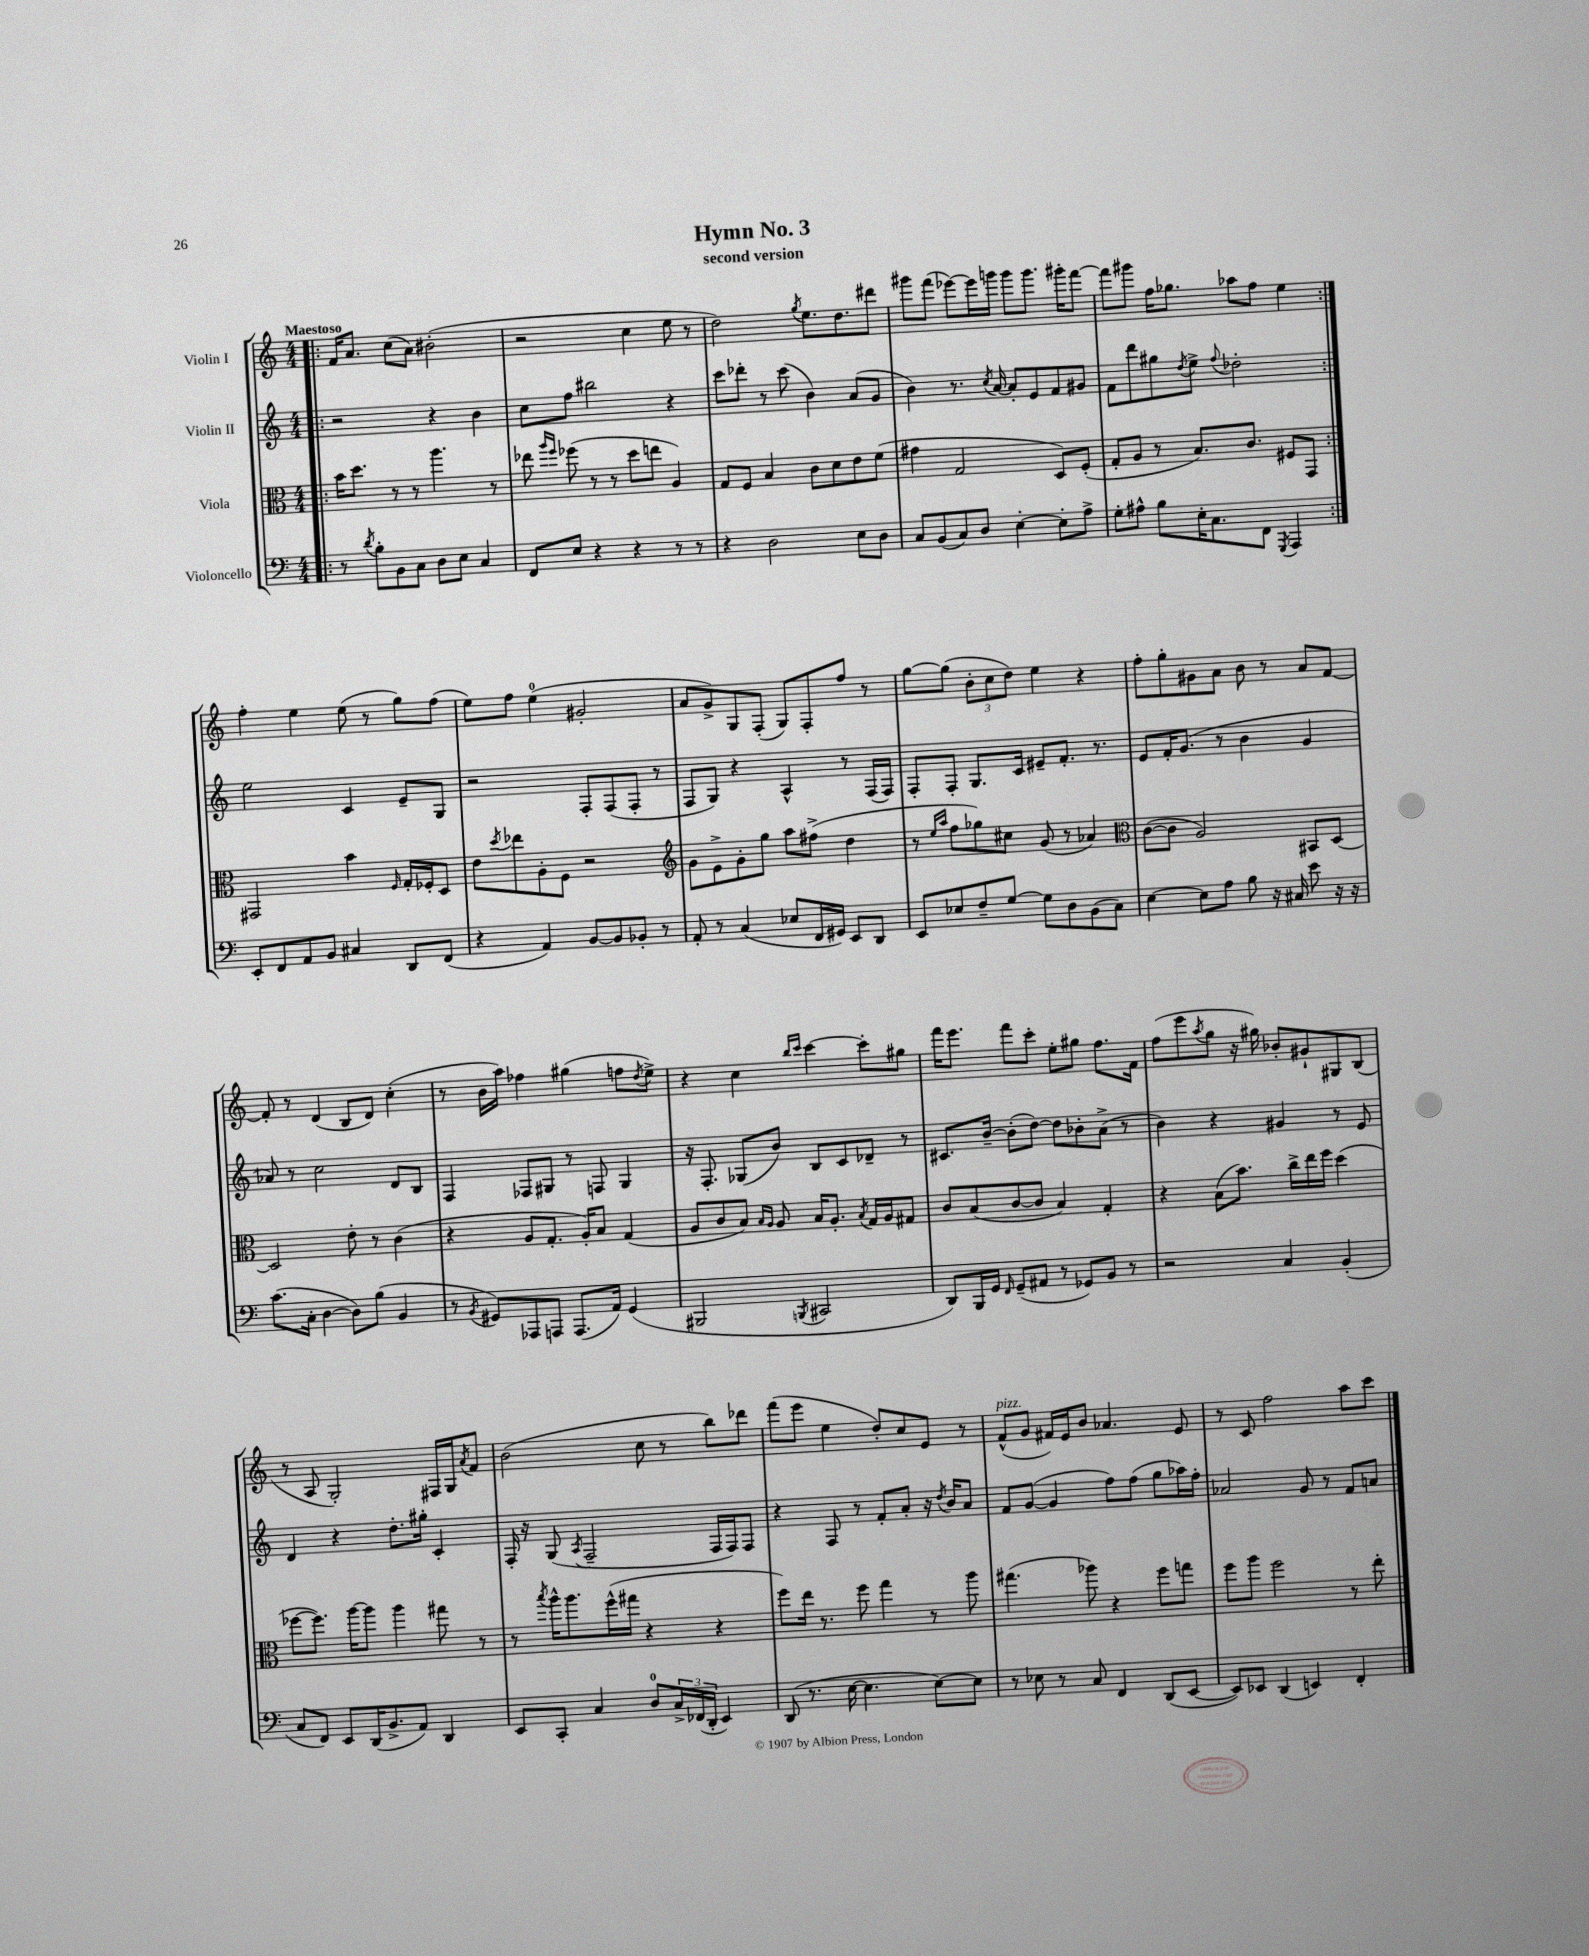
\header { title = "Hymn No. 3" subtitle = "second version" }
<<
\new StaffGroup <<
\new Staff = "s0" \with { instrumentName = "Violin I" } {
    \clef treble \key c \major \numericTimeSignature \time 4/4 \tempo "Maestoso"
    \repeat volta 2 { \bar ".|:" f'16 a'8. c''8( a'8) bis'2-.( |
    r2 c''4 e''8 r8 |
    d''2) \acciaccatura { g''8 } e''8. d''8. dis'''8 |
    gis'''8 f'''8( ees'''8~) ees'''16 g'''16 g'''8 g'''8. gis'''16-. f'''8~ |
    f'''8 gis'''8 f''16 ges''8. aes''8 f''8 e''4 | }
    f''4-. e''4 e''8( r8 g''8) f''8( |
    e''8) f''8 e''4-0( gis'2-. |
    a'8 g'8->) g8 f8-.( g8) f8-. f''8 r8 |
    g''8~ g''8( \tuplet 3/2 { b'8-. c''8 d''8) } e''4 r4 |
    f''8-. g''8-. gis'8 a'8 b'8 r8 a'8 f'8~ |
    f'8-. r8 d'4( b8 d'8) c''4-.( |
    r8 b'16 a''16) fes''4 gis''4( f''8 \acciaccatura { d''8 } e''8->) |
    r4 c''4 \grace { b''16 c'''16 } c'''4~ c'''8-. gis''8 |
    f'''16 e'''8. f'''8 c'''8-. e''8-. gis''8 f''8. f'16 |
    f''8( e'''8 \acciaccatura { a''8 } g''8 r16 gis''16) bes'8-. gis'8-! gis8 b8( |
    r8 a8 g2-.) fis16 g16 \acciaccatura { a'8 } f'8 |
    b'2( c''8 r8 b''8) des'''8 |
    f'''8( e'''8 e''4 d''8-.) c''8 e'8 r8 |
    f'8-^^\markup { \italic "pizz." }( g'8 fis'16) e'16 b'8 aes'4. e'8 |
    r8 c'8 f''2 a''8 c'''8 \bar "|." |
}
\new Staff = "s1" \with { instrumentName = "Violin II" } {
    \clef treble \key c \major \numericTimeSignature \time 4/4
    \repeat volta 2 { \bar ".|:" r2 r4 b'4 |
    c''8 f''8 bis''2 r4 |
    c'''8 des'''8-. r8 c'''8( b'4) a'8( g'8 |
    b'4) r8. \acciaccatura { c''8 } a'16~ a'8-. e'8 f'8 gis'8 |
    f'8 d'''8 gis''8 \acciaccatura { d''8 } e''8-> \appoggiatura { f''8 } des''2-. | }
    e''2 c'4 e'8-- g8 |
    r2 f8-. f8( f8-. r8 |
    f8 g8) r4 a4-^ r8 f16( f16) |
    f8-. f8-. g8. c'16 eis'8-- f'8.-. r8. |
    e'8 f'16-. g'8.( r8 b'4 g'4 |
    aes'8) r8 c''2 d'8 b8 |
    f4 fes8 gis8 r8 f8 gis4 |
    r16 f8.-. ges8( b'8) b8 c'8 des'8-- r8 |
    cis'8. b'16~-- b'8-.( d''8~) d''8 bes'8-. a'8->( r8 |
    b'4) r4 gis'4 r8 e'8 |
    d'4 r4 d''8.-. gis''16-. c'4-. |
    f16-. r16 g8( \acciaccatura { a8 } f2-- f16 f16) f8 |
    r4 f8 r8 f'8-. a'8-. r16 \acciaccatura { d''8 } b'16 a'8 |
    f'8 g'8~( g'4 f''8) f''8( g''8 aes''16) f''16-. |
    aes'2 g'8 r8 f'8 a'8 \bar "|." |
}
\new Staff = "s2" \with { instrumentName = "Viola" } {
    \clef alto \key c \major \numericTimeSignature \time 4/4
    \repeat volta 2 { \bar ".|:" b'16 d''8. r8 r8 a''4. r8 |
    ees''8 \grace { a''16 f''16 } fes''8( r8 r8 d''8 e''8 a4) |
    g8 f8 b4 c'8 d'8 e'8 f'8( |
    gis'4 g2 d8) f8-.( |
    g8-. a8 r8 b8.) c'8. fis8 g,8 | }
    gis,2 b'4 \grace { f16 } g16-. fes16-. d8 |
    e'8 \acciaccatura { d''8 } ees''8 a8-. f8 r2 |
    \clef treble g'8 e'8-> g'8-. g''8 a''8 fis''8->( d''4 |
    r8 \grace { e''16 a''16 } f''8 ges''8) cis''8 g'8( r8 aes'4) |
    \clef alto c'8~( c'8 a2) bis,8 d8~ |
    d2 e'8-. r8 c'4( |
    r4 a8 g8.-. a16-.) b8 g4( |
    a8 c'8 b8) \grace { b16 a16 } a8 b16 a8.-. \acciaccatura { b8 } g16 a16 gis8 |
    c'8 b8( c'8~ c'8 b4) g4-. |
    r4 b8( b'8.) c''16-> e''16 f''16 d''4( |
    fes''8~ fes''8.) a''16~ a''8 a''4 gis''8 r8 |
    r8 \acciaccatura { b''8 } a''16-^ a''8. f''16-^( gis''16 r4 r4 |
    f''8) e''16 r8. f''8 g''4 r8 a''8 |
    gis''4.( aes''8) r4 f''8 g''8 |
    f''8 a''8 f''2 r8 e''8-. \bar "|." |
}
\new Staff = "s3" \with { instrumentName = "Violoncello" } {
    \clef bass \key c \major \numericTimeSignature \time 4/4
    \repeat volta 2 { \bar ".|:" r8 \acciaccatura { d'8 } b8-. b,8 c8 d8 e8 c4 |
    f,8 e8 r4 r4 r8 r8 |
    r4 d2 e8 d8 |
    c8 b,8( c8) d8 e4~-. e8-. a8-> |
    g8-. ais8-^ b8 e16-. c8. f,8 \acciaccatura { g,,8 } a,,4 | }
    e,8-. f,8 a,8 b,8 cis4 d,8 f,8( |
    r4 a,4) b,8~ b,8 bes,8-. r8 |
    a,8-. r8 c4( ees8 f,16 gis,16) e,8 d,8 |
    e,8 ees8 f8-- g8~ g8 d8 b,8( c8) |
    e4~ e8 a8 b8 r16 cis16 e'8 r16 r16 |
    c'8.( c16-. d4~ d8) b8( b,4 |
    r8 \acciaccatura { b,8 } gis,8) aes,,8 a,,8 a,,8.( a,16) gis,4( |
    bis,,2 \acciaccatura { b,,8 } cis,2 |
    d,8) b,,16 g,16 \grace { f,16 } g,8--( ais,8 r8 ges,8) b,8 r8 |
    r2 c4 b,4-.( |
    c8 f,8) e,8 d,16( b,8.-> a,8) d,4 |
    e,8 c,8-. c4 d8-0 \tuplet 3/2 { c16-> fes,16( d,16-. } e,4) |
    d,8( r8. e16~ e4. e8~) e8 |
    r8 ees8 r8 c8 f,4 d,8( e,8~ |
    e,8) ees,8 d,4( e,4) f,4-. \bar "|." |
}
>>
>>
\layout { \context { \Score \remove "Bar_number_engraver" } }
